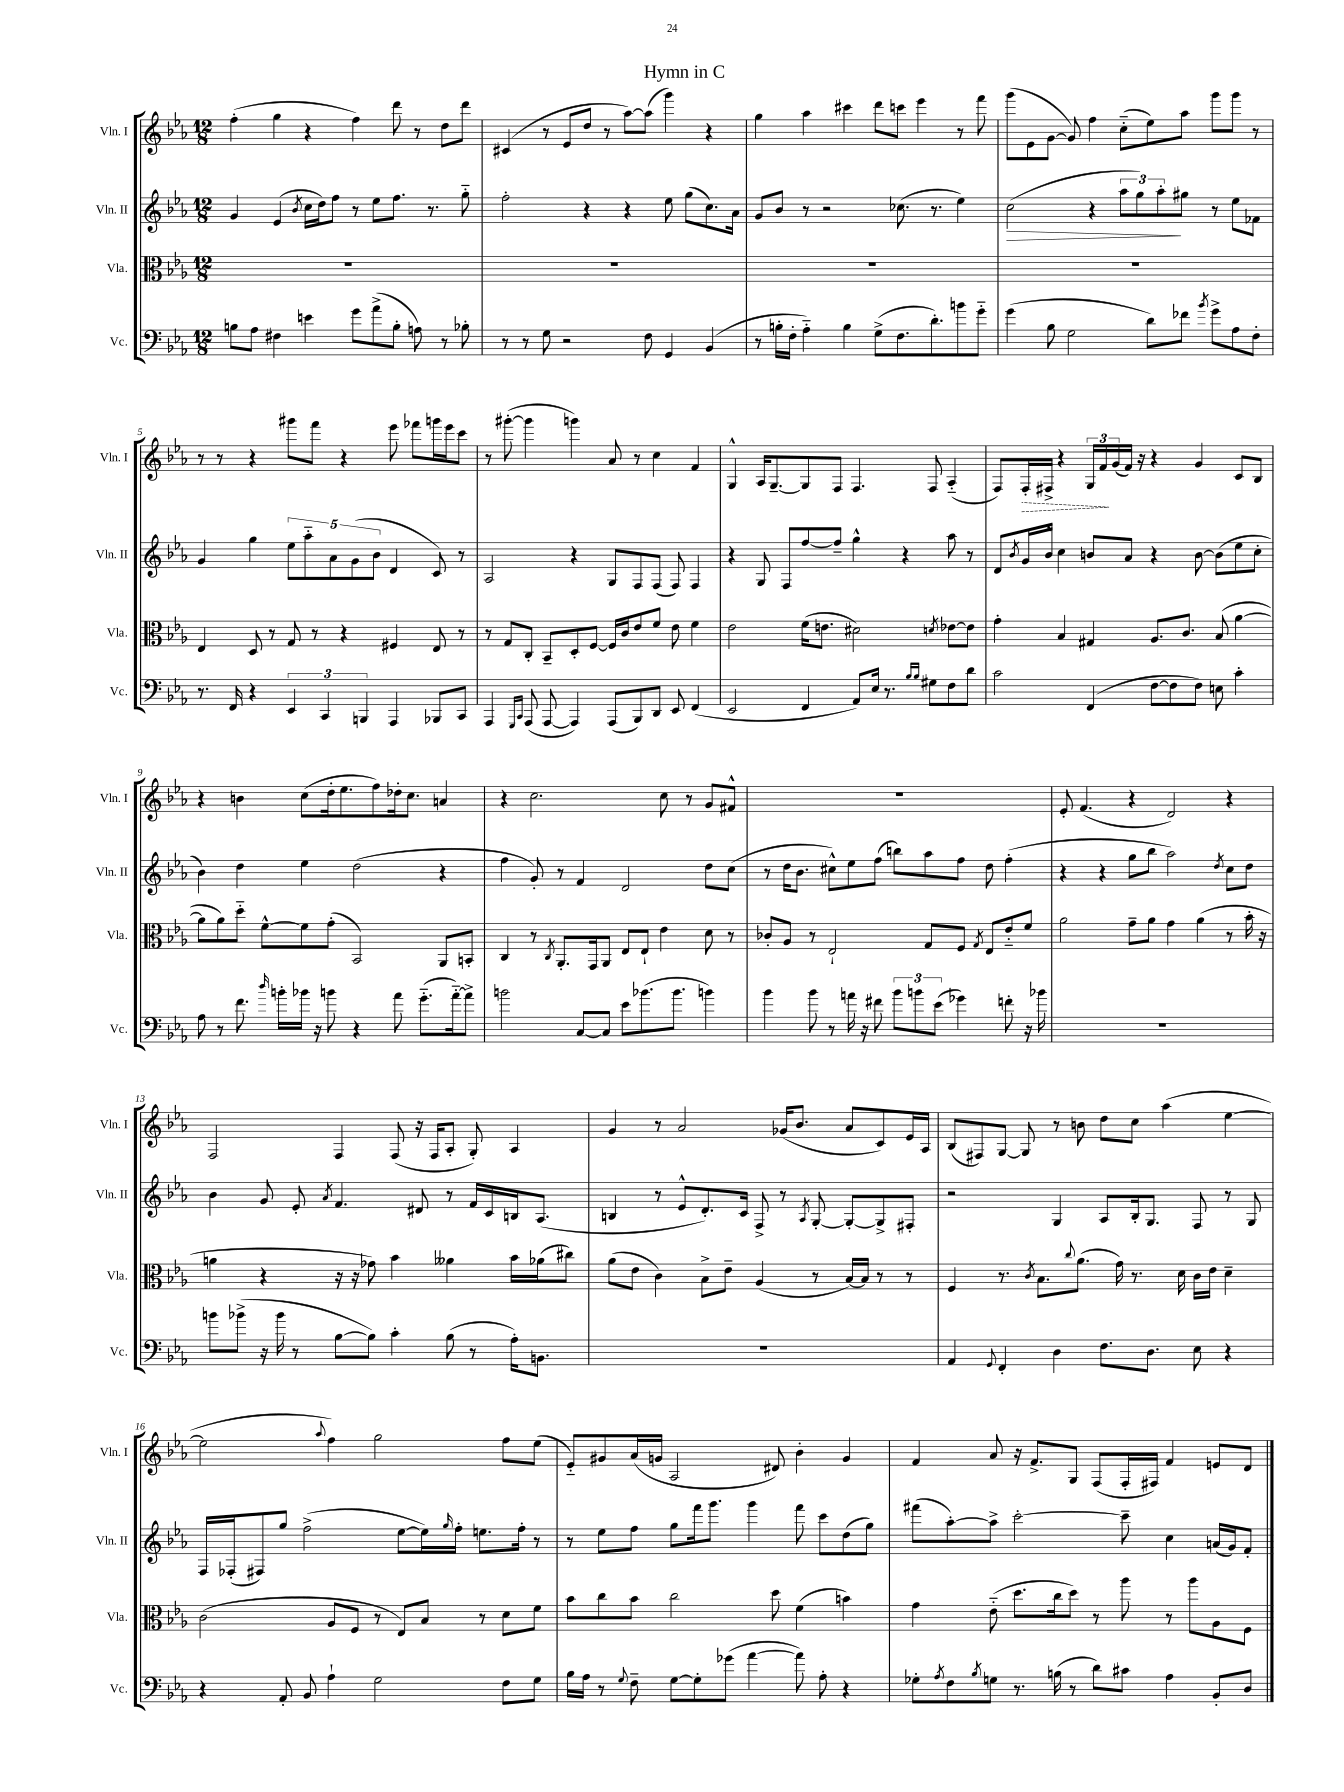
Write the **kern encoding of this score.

**kern	**kern	**kern	**dynam	**kern	**dynam
*part4	*part3	*part2	*part2	*part1	*part1
*staff4	*staff3	*staff2	*staff2	*staff1	*staff1
*I"Vc.	*I"Vla.	*I"Vln. II	*	*I"Vln. I	*
*I'Vc.	*I'Vla.	*I'Vln. II	*	*I'Vln. I	*
*clefF4	*clefC3	*clefG2	*	*clefG2	*
*k[b-e-a-]	*k[b-e-a-]	*k[b-e-a-]	*	*k[b-e-a-]	*
*M12/8	*M12/8	*M12/8	*	*M12/8	*
=1	=1	=1	=1	=1	=1
8Bn\L	1.r	4g/	.	(4ff'\	.
8A-\J	.	.	.	.	.
4F#X\	.	(4e-/	.	4gg\	.
.	.	8qb-/	.	.	.
4en\	.	16cc\LL	.	4r	.
.	.	16dd\J)	.	.	.
.	.	8ff\J	.	.	.
8g\L	.	8r	.	4ff\)	.
(8a-^\	.	8ee-\L	.	.	.
8B'\J	.	8.ff\J	.	8ddd\	.
8An\)	.	.	.	8r	.
.	.	8.r	.	.	.
8r	.	.	.	8dd\L	.
8B-X'\	.	8gg\	.	8ddd\J	.
=2	=2	=2	=2	=2	=2
8r	1.r	2ff'\	.	(4c#X/	.
8r	.	.	.	.	.
8G\	.	.	.	8r	.
2r	.	.	.	8e-/L	.
.	.	4r	.	8dd/J	.
.	.	.	.	8r	.
.	.	4r	.	[8aa-\L)	.
8F\	.	.	.	(8aa-\J]	.
4GG/	.	8ee-\	.	4ggg\)	.
.	.	(8gg\L	.	.	.
(4BB-/	.	8.cc\)	.	4r	.
.	.	16a-\Jk	.	.	.
=3	=3	=3	=3	=3	=3
8r	1.r	8g/L	.	4gg\	.
16Bn'\LL	.	8b-/J	.	.	.
16F'\JJ	.	.	.	.	.
4A-\)	.	8r	.	4aa-\	.
.	.	2r	.	.	.
4B\	.	.	.	4ccc#X\	.
(8G^\L	.	.	.	8ddd\L	.
8.F\	.	(8.cc-X\	.	8cccn\J	.
.	.	.	.	4eee-\	.
8.d'\)	.	8.r	.	.	.
8bn\	.	4ee-\)	.	8r	.
8g\J	.	.	.	8fff\	.
=4	=4	=4	=4	=4	=4
!	!	!	!LO:HP:b	!	!
(4g\	1.r	(2cc\	>	(8ggg\L	.
.	.	.	.	8e-\	.
8B-\	.	.	.	[8g\J	.
2G\	.	.	.	8g/])	.
.	.	4r	.	4ff\	.
.	.	12aa-\L	.	(8cc\L	.
.	.	12gg\)	.	.	.
8d\L)	.	.	.	8ee-\)	.
.	.	12aa-'\	.	.	.
8f-X\J	.	8gg#X\J	]	8aa-\J	.
8qb-/	.	.	.	.	.
8g^\L	.	8r	.	8ggg\L	.
8A-\	.	8ee-\L	.	8ggg\J	.
8F'\J	.	8f-X\J	.	8r	.
!!LO:LB:g=z
=5	=5	=5	=5	=5	=5
8.r	4E-/	4g/	.	8r	.
.	.	.	.	8r	.
16FF/	.	.	.	.	.
4r	8D/	4gg\	.	4r	.
.	8r	.	.	.	.
6EE-/	8G/	10ee-\L	.	8ggg#X\L	.
.	.	10aa-\	.	.	.
.	8r	.	.	8fff\J	.
6CC/	.	.	.	.	.
.	.	10a-\	.	.	.
.	4r	.	.	4r	.
.	.	(10g\	.	.	.
6BBBn/	.	.	.	.	.
.	.	10b-\J	.	.	.
4AAA-/	4F#X/	4d/	.	8eee-\	.
.	.	.	.	8fff-X\L	.
8BBB-X/L	8E-/	8c/)	.	16gggn\L	.
.	.	.	.	16eee-\J	.
8CC/J	8r	8r	.	8ccc\J	.
=6	=6	=6	=6	=6	=6
4AAA-/	8r	2A-/	.	8r	.
.	8G/L	.	.	([8ggg#X'\	.
16qqGGG/LL	.	.	.	.	.
16qqCC/JJ	.	.	.	.	.
(8AAA-/	8C'/J	.	.	4ggg#\]	.
[8AAA-/	8BB-~/L	.	.	.	.
4AAA-/])	8D'/	4r	.	4gggn\)	.
.	[8F/J	.	.	.	.
(8AAA-/L	16F/LL]	8G/L	.	8a-/	.
.	16c/J	.	.	.	.
8BBB-/)	8e-/	8F/	.	8r	.
8DD/J	8f/J	(8F/J	.	4cc\	.
8EE-/	8e-\	8F/)	.	.	.
(4FF/	4f\	4F/	.	4f/	.
=7	=7	=7	=7	=7	=7
2EE-/	2e-\	4r	.	4G^^/	.
.	.	8G/	.	16A-/KL	.
.	.	.	.	[8.G~/	.
.	.	8F/L	.	.	.
4FF/	(16f\KL	[8ff/	.	8G/]	.
.	8.en\J	.	.	.	.
.	.	8ff~/J]	.	8F/J	.
8AA-/L)	2d#X\)	4gg^^\	.	4.F/	.
16E-/Jk	.	.	.	.	.
8.r	.	.	.	.	.
.	.	4r	.	.	.
16qqB-/LL	.	.	.	.	.
16qqB-/JJ	.	.	.	.	.
8G#X\L	.	.	.	8F/	.
.	8qdn/	.	.	.	.
8F\	[8e-X\L	8aa-\	.	(4A-/	.
8d\J	8e-\J]	8r	.	.	.
=8	=8	=8	=8	=8	=8
2c\	4g'\	8d/L	.	8F/L)	.
.	.	8qb-/	.	.	.
!	!	!	!	!	!LO:HP:b
.	.	16g/L	.	16F'/L	>
.	.	16b-^^/JJ	.	16F#X^/JJ	.
.	4B-/	4cc\	.	4r	.
(4FF/	4G#X/	8bn/L	.	24G/LL	.
.	.	.	.	24f/	.
.	.	.	.	(24g/	]
.	.	8a-/J	.	16f/JJ)	.
.	.	.	.	16r	.
[8F\L	8.A-/L	4r	.	4r	.
8F\]	.	.	.	.	.
.	8.c/J	.	.	.	.
8F\J)	.	[8b\	.	4g/	.
8En\	(8B-/	(8b\L]	.	.	.
4c'\	[4a-\	8ee-\	.	8c/L	.
.	.	8cc'\J	.	8B-/J	.
!!LO:LB:g=z
=9	=9	=9	=9	=9	=9
8A-\	8a-\L]	4b-\)	.	4r	.
8r	8a-\)	.	.	.	.
8.f\	8dd\J	4dd\	.	4bn\	.
.	[8f^^\L	.	.	.	.
16qqdd/	.	.	.	.	.
16bn'\LL	.	.	.	.	.
16b-X\JJ	8f\]	4ee-\	.	(8cc\L	.
16r	.	.	.	.	.
8bn\	(8g'\J	.	.	16dd'\k	.
.	.	.	.	8.ee-\	.
4r	2BB-/)	(2dd\	.	.	.
.	.	.	.	8ff\)	.
8a-\	.	.	.	16dd-X'\k	.
.	.	.	.	8.cc\J	.
(8.g\L	.	.	.	.	.
.	8AA-/L	4r	.	4an/	.
[16a-\k)	.	.	.	.	.
8a-^\J]	8BBn'/J	.	.	.	.
=10	=10	=10	=10	=10	=10
2bn\	4C/	4ff\	.	4r	.
.	8r	8g'/)	.	2.cc\	.
.	8qC/	.	.	.	.
.	8.AA-'/L	8r	.	.	.
[8C/L	.	4f/	.	.	.
.	16GG/k	.	.	.	.
8C/J]	8AA-/J	.	.	.	.
8e-\L	8E-/L	2d/	.	.	.
(8.b-X\	8E-`/J	.	.	.	.
.	4e-\	.	.	8cc\	.
8.b-\J	.	.	.	.	.
.	.	.	.	8r	.
4bn\)	8d\	8dd\L	.	8g/L	.
.	8r	(8cc\J	.	8f#X^^/J	.
=11	=11	=11	=11	=11	=11
4b-\	8c-X'/L	8r	.	1.r	.
.	8A-/J	16dd\KL	.	.	.
.	.	8.b-\J	.	.	.
8b-\	8r	.	.	.	.
8r	2E-`/	8cc#X^^\L)	.	.	.
16an\	.	8ee-\	.	.	.
16r	.	.	.	.	.
8f#X\	.	(8ff\J	.	.	.
12b-\L	.	8bbn\L)	.	.	.
12bn\	.	.	.	.	.
.	8G/L	8aa-\	.	.	.
(12e-\J	.	.	.	.	.
4g-X\)	8F/J	8ff\J	.	.	.
.	8qG/	.	.	.	.
.	8E-/L	8dd\	.	.	.
8fn'\	8e-/	(4ff'\	.	.	.
16r	8f/J	.	.	.	.
16b-X\	.	.	.	.	.
=12	=12	=12	=12	=12	=12
1.r	2a-\	4r	.	8e-'/	.
.	.	.	.	(4.f/	.
.	.	4r	.	.	.
.	8g~\L	8gg\L	.	4r	.
.	8a-\J	8bb-\J	.	.	.
.	4g\	2aa-\)	.	2d/)	.
.	(4a-\	.	.	.	.
.	.	8qdd/	.	.	.
.	8r	8cc\L	.	4r	.
.	16b-'\	8dd\J	.	.	.
.	16r	.	.	.	.
!!LO:LB:g=z
=13	=13	=13	=13	=13	=13
8bn\L	4an\	4b-\	.	2F/	.
(8b-X^\J	.	.	.	.	.
16r	4r	8g/	.	.	.
16b-\	.	.	.	.	.
8r	.	8e-'/	.	.	.
.	.	8qa-/	.	.	.
[8B-\L	16r	4.f/	.	4F/	.
.	16r	.	.	.	.
8B-\J])	8g-X\)	.	.	.	.
4c'\	4b-\	.	.	(8F/	.
.	.	8d#X/	.	16r	.
.	.	.	.	16F/KL	.
(8B-\	4a--X\	8r	.	8A-'/J	.
8r	.	16f/LL	.	8G'/)	.
.	.	16c/	.	.	.
16A-'\KL)	16b-\LL	16Bn/J	.	4A-/	.
8.BBn\J	(16a-X\J	(8.A-/J	.	.	.
.	8cc#X\J)	.	.	.	.
=14	=14	=14	=14	=14	=14
1.r	(8a-\L	4Bn/	.	4g/	.
.	8e-\J	.	.	.	.
.	4c\)	8r	.	8r	.
.	.	8e-^^/L	.	2a-/	.
.	8B-^\L	8.d'/)	.	.	.
.	8e-~\J	.	.	.	.
.	.	16c/Jk	.	.	.
.	(4A-/	8F^/	.	.	.
.	.	8r	.	(16g-X/KL	.
.	.	.	.	8.b-/J	.
.	.	8qA-/	.	.	.
.	8r	[8G'/	.	.	.
.	[16B-/LL)	8G'/L_	.	8a-/L	.
.	16B-/JJ]	.	.	.	.
.	8r	8G^/]	.	8c/)	.
.	8r	8F#X'/J	.	16e-/L	.
.	.	.	.	16A-/JJ	.
=15	=15	=15	=15	=15	=15
4AA-/	4F/	2r	.	(8B-/L	.
.	.	.	.	8F#X/)	.
8qqGG/	.	.	.	.	.
4FF'/	8.r	.	.	[8G/J	.
.	.	.	.	8G/]	.
.	8qc/	.	.	.	.
.	8.B-\L	.	.	.	.
4D\	.	4G/	.	8r	.
.	8qqcc/	.	.	.	.
.	(8.a-\J	.	.	8bn\	.
8.F\L	.	8A-/L	.	8dd\L	.
.	16g\)	.	.	.	.
.	8.r	16B-'/k	.	8cc\J	.
8.D\J	.	8.G/J	.	.	.
.	.	.	.	(4aa-\	.
.	16d\	.	.	.	.
8E-\	16c\LL	8F/	.	.	.
.	16e-\JJ	.	.	.	.
4r	4d~\	8r	.	[4ee-\	.
.	.	8G/	.	.	.
!!LO:LB:g=z
=16	=16	=16	=16	=16	=16
4r	(2c\	16F/LL	.	2ee-\]	.
.	.	(16F-X'/J	.	.	.
.	.	8F#X/)	.	.	.
8AA-'/	.	8gg/J	.	.	.
8BB-/	.	(2ff^\	.	.	.
.	.	.	.	8qqaa-/	.
4A-`\	8A-/L	.	.	4ff\)	.
.	8F/J	.	.	.	.
2G\	8r	.	.	2gg\	.
.	8E-/L)	[8ee-\L	.	.	.
.	8B-/J	16ee-\L])	.	.	.
.	.	16qqgg/	.	.	.
.	.	16ff'\JJ	.	.	.
.	8r	8.een\L	.	.	.
8F\L	8d\L	.	.	8ff\L	.
.	.	16ff'\Jk	.	.	.
8G\J	8f\J	8r	.	(8ee-\J	.
=17	=17	=17	=17	=17	=17
16B-\LL	8b-\L	8r	.	8e-/L)	.
16A-\JJ	.	.	.	.	.
8r	8cc\	8ee-\L	.	8g#X/	.
8qqG/	.	.	.	.	.
8F~\	8b-\J	8ff\J	.	(16a-/L	.
.	.	.	.	16gn/JJ	.
[8G\L	2cc\	8gg\L	.	2A-/	.
8G'\]	.	16fff\k	.	.	.
.	.	8.ggg\J	.	.	.
(8g-X\J	.	.	.	.	.
[4a-\	.	4ggg\	.	.	.
.	8dd\	.	.	8d#X/)	.
8a-\])	(4f\	8fff\	.	4b-'\	.
8A-'\	.	8ccc\L	.	.	.
4r	4bn\)	(8dd\	.	4g/	.
.	.	8gg\J)	.	.	.
=18	=18	=18	=18	=18	=18
8G-X'\L	4g\	(8fff#X\L	.	4f/	.
8qA-/	.	.	.	.	.
8F\	.	[8aa-'\)	.	.	.
8qB-/	.	.	.	.	.
8Gn\J	(8e-\	8aa-^\J]	.	8a-/	.
8.r	8.dd\L	[2ccc'\	.	16r	.
.	.	.	.	8.f^/L	.
(16Bn\	16cc\k	.	.	.	.
8r	8dd\J)	.	.	8G/J	.
8d\L)	8r	.	.	(8F/L	.
8c#X\J	8aa-\	8ccc~\]	.	16F'/L	.
.	.	.	.	16F#X/JJ)	.
4A-\	8r	4cc\	.	4f/	.
.	8aa-\L	.	.	.	.
8BB-'/L	8A-\	(16an/LL	.	8en/L	.
.	.	16g/J)	.	.	.
8D/J	8F\J	8f'/J	.	8d/J	.
==	==	==	==	==	==
*-	*-	*-	*-	*-	*-
